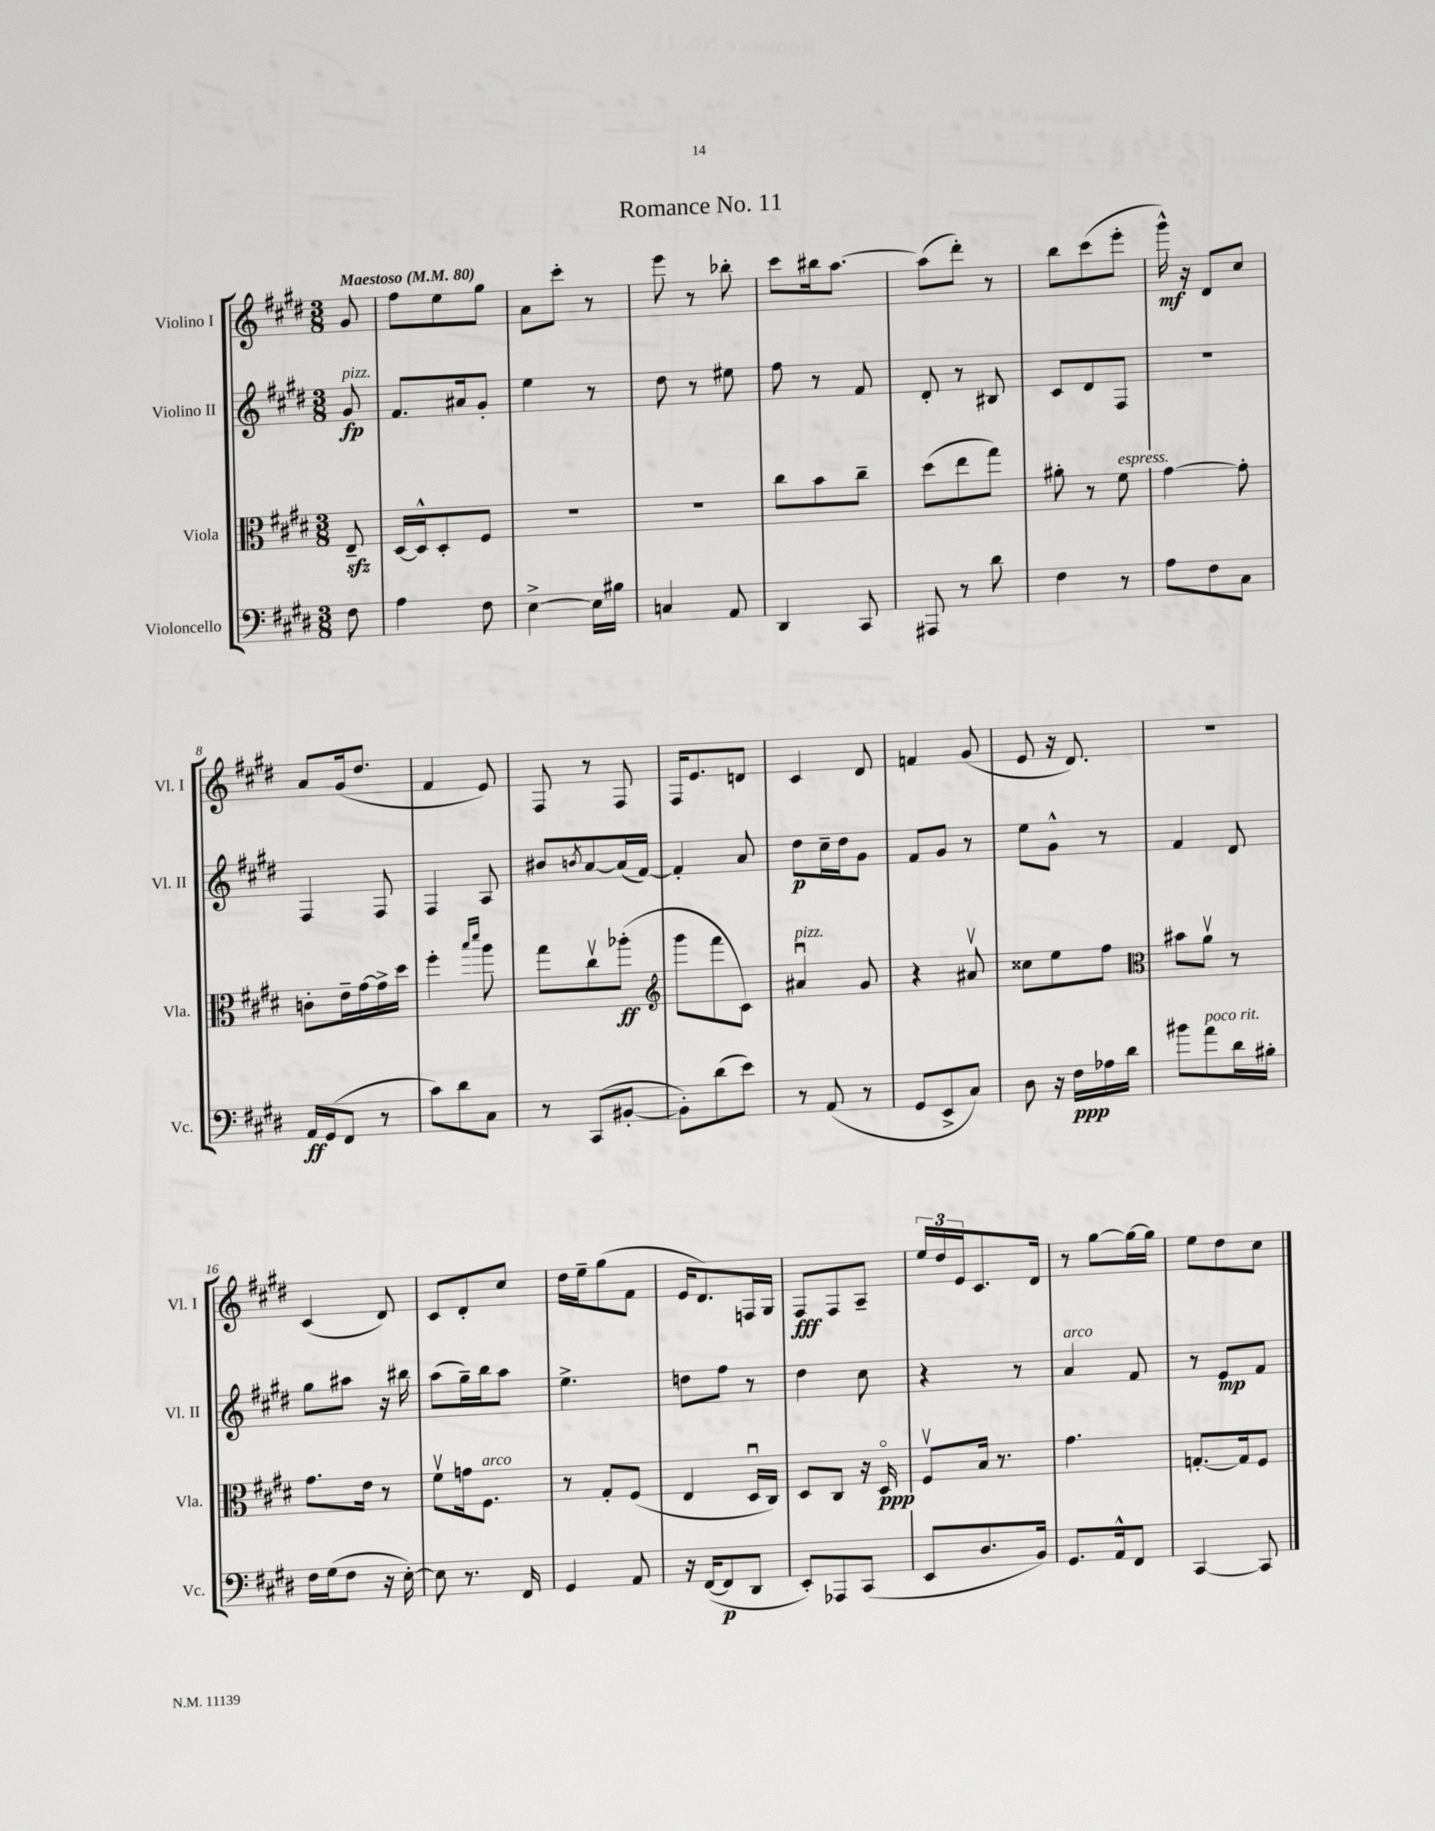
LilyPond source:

\header { title = "Romance No. 11" }
<<
\new StaffGroup <<
\new Staff = "s0" \with { instrumentName = "Violino I" shortInstrumentName = "Vl. I" } {
    \clef treble \key e \major \numericTimeSignature \time 3/8 \partial 8 \tempo "Maestoso" 4 = 80
    gis'8 |
    fis''8 e''8 gis''8 |
    a'8 cis'''8-. r8 |
    e'''8 r8 bes''8-. |
    cis'''8 bis''16 a''8.~ |
    a''8( dis'''8-.) r8 |
    b''8 cis'''8( e'''8-. |
    gis'''16-^\mf) r16 dis'8 cis''8 |
    a'8 gis'16( dis''8. |
    fis'4 e'8) |
    fis8 r8 fis8 |
    fis16 e'8. d'8 |
    cis'4 dis'8 |
    f'4 gis'8( |
    e'8 r16 dis'8.) |
    R4. |
    cis'4( dis'8) |
    cis'8 dis'8-. cis''8 |
    dis''16 e''16-- gis''8( fis'8 |
    e'16 dis'8.) f16 gis16 |
    fis8\fff fis8 a8-- |
    \tuplet 3/2 { e''16 dis''16 e'16 } cis'8. dis'16 |
    r8 gis''8~ gis''16~ gis''16 |
    e''8 dis''8 cis''8 \bar "|." |
}
\new Staff = "s1" \with { instrumentName = "Violino II" shortInstrumentName = "Vl. II" } {
    \clef treble \key e \major \numericTimeSignature \time 3/8 \partial 8
    gis'8\fp^\markup { \italic "pizz." } |
    fis'8. ais'16 gis'8-. |
    e''4 r8 |
    dis''8 r8 eis''8 |
    fis''8 r8 fis'8 |
    dis'8-. r8 bis8 |
    cis'8 dis'8 fis8 |
    r4. |
    fis4 fis8 |
    fis4 a8 |
    bis'8 \acciaccatura { b'8 } a'8~ a'16( fis'16~) |
    fis'4-. a'8 |
    dis''8\p cis''16-- dis''16 gis'8 |
    fis'8 gis'8 r8 |
    e''8 gis'8-^ r8 |
    fis'4 dis'8 |
    gis''8 ais''8 r16 bis''16 |
    a''8( gis''16--) b''16 a''8 |
    e''4.-> |
    d''8 fis''8 r8 |
    dis''4 cis''8 |
    r4 r8 |
    a'4^\markup { \italic "arco" } fis'8 |
    r8 e'8\mp fis'8 \bar "|." |
}
\new Staff = "s2" \with { instrumentName = "Viola" shortInstrumentName = "Vla." } {
    \clef alto \key e \major \numericTimeSignature \time 3/8 \partial 8
    e8--\sfz |
    dis16~ dis16-^ dis8-. fis8 |
    R4. |
    R4. |
    cis''8 b'8 cis''8-- |
    dis''8( e''8 gis''8) |
    ais'8-. r8 fis'8^\markup { \italic "espress." } |
    gis'4~ gis'8-. |
    c'8-. e'16-- gis'16~ gis'16-> dis''16 |
    fis''4-. \grace { b''16 dis'''16 } a''8 |
    gis''8 cis''8\upbow aes''8-.\ff( |
    \clef treble gis'''8 fis'''8 cis'8) |
    ais'4\downbow^\markup { \italic "pizz." } gis'8 |
    r4 ais'8\upbow |
    cisis''8 e''8 fis''8 |
    \clef alto bis'8 a'8\upbow r8 |
    gis'8. e'16 r8 |
    fis'8\upbow g'16 fis8.^\markup { \italic "arco" } |
    r8 gis8-. fis8( |
    e4 dis16\downbow cis16) |
    dis8 cis8 r16 dis16\flageolet\ppp |
    fis8\upbow b16 r8. |
    gis'4. |
    g8.~-. g16 fis8 \bar "|." |
}
\new Staff = "s3" \with { instrumentName = "Violoncello" shortInstrumentName = "Vc." } {
    \clef bass \key e \major \numericTimeSignature \time 3/8 \partial 8
    fis8 |
    a4 fis8 |
    e4~-> e16 bis16 |
    c4 a,8 |
    dis,4 cis,8 |
    ais,,8 r8 dis'8 |
    fis4 r8 |
    a8 fis8 cis8 |
    a,16\ff gis,16( fis,8 r8 |
    cis'8) dis'8 cis8 |
    r8 cis,8( bis,8~-. |
    bis,8-.) dis'8( e'8) |
    r8 a,8( r8 |
    gis,8 e,8-> cis8) |
    dis8 r16 fis16\ppp aes16 dis'16 |
    bis'8 a'8^\markup { \italic "poco rit." } dis'16 bis16-. |
    fis16 gis16( fis8 r16 e16~-.) |
    e8 r8. fis,16 |
    gis,4 a,8 |
    r16 fis,16~( fis,8\p dis,8 |
    e,8-.) aes,,8 cis,8( |
    e,8 dis8. b,16) |
    gis,8. a,16-^ fis,8 |
    cis,4~ cis,8 \bar "|." |
}
>>
>>
